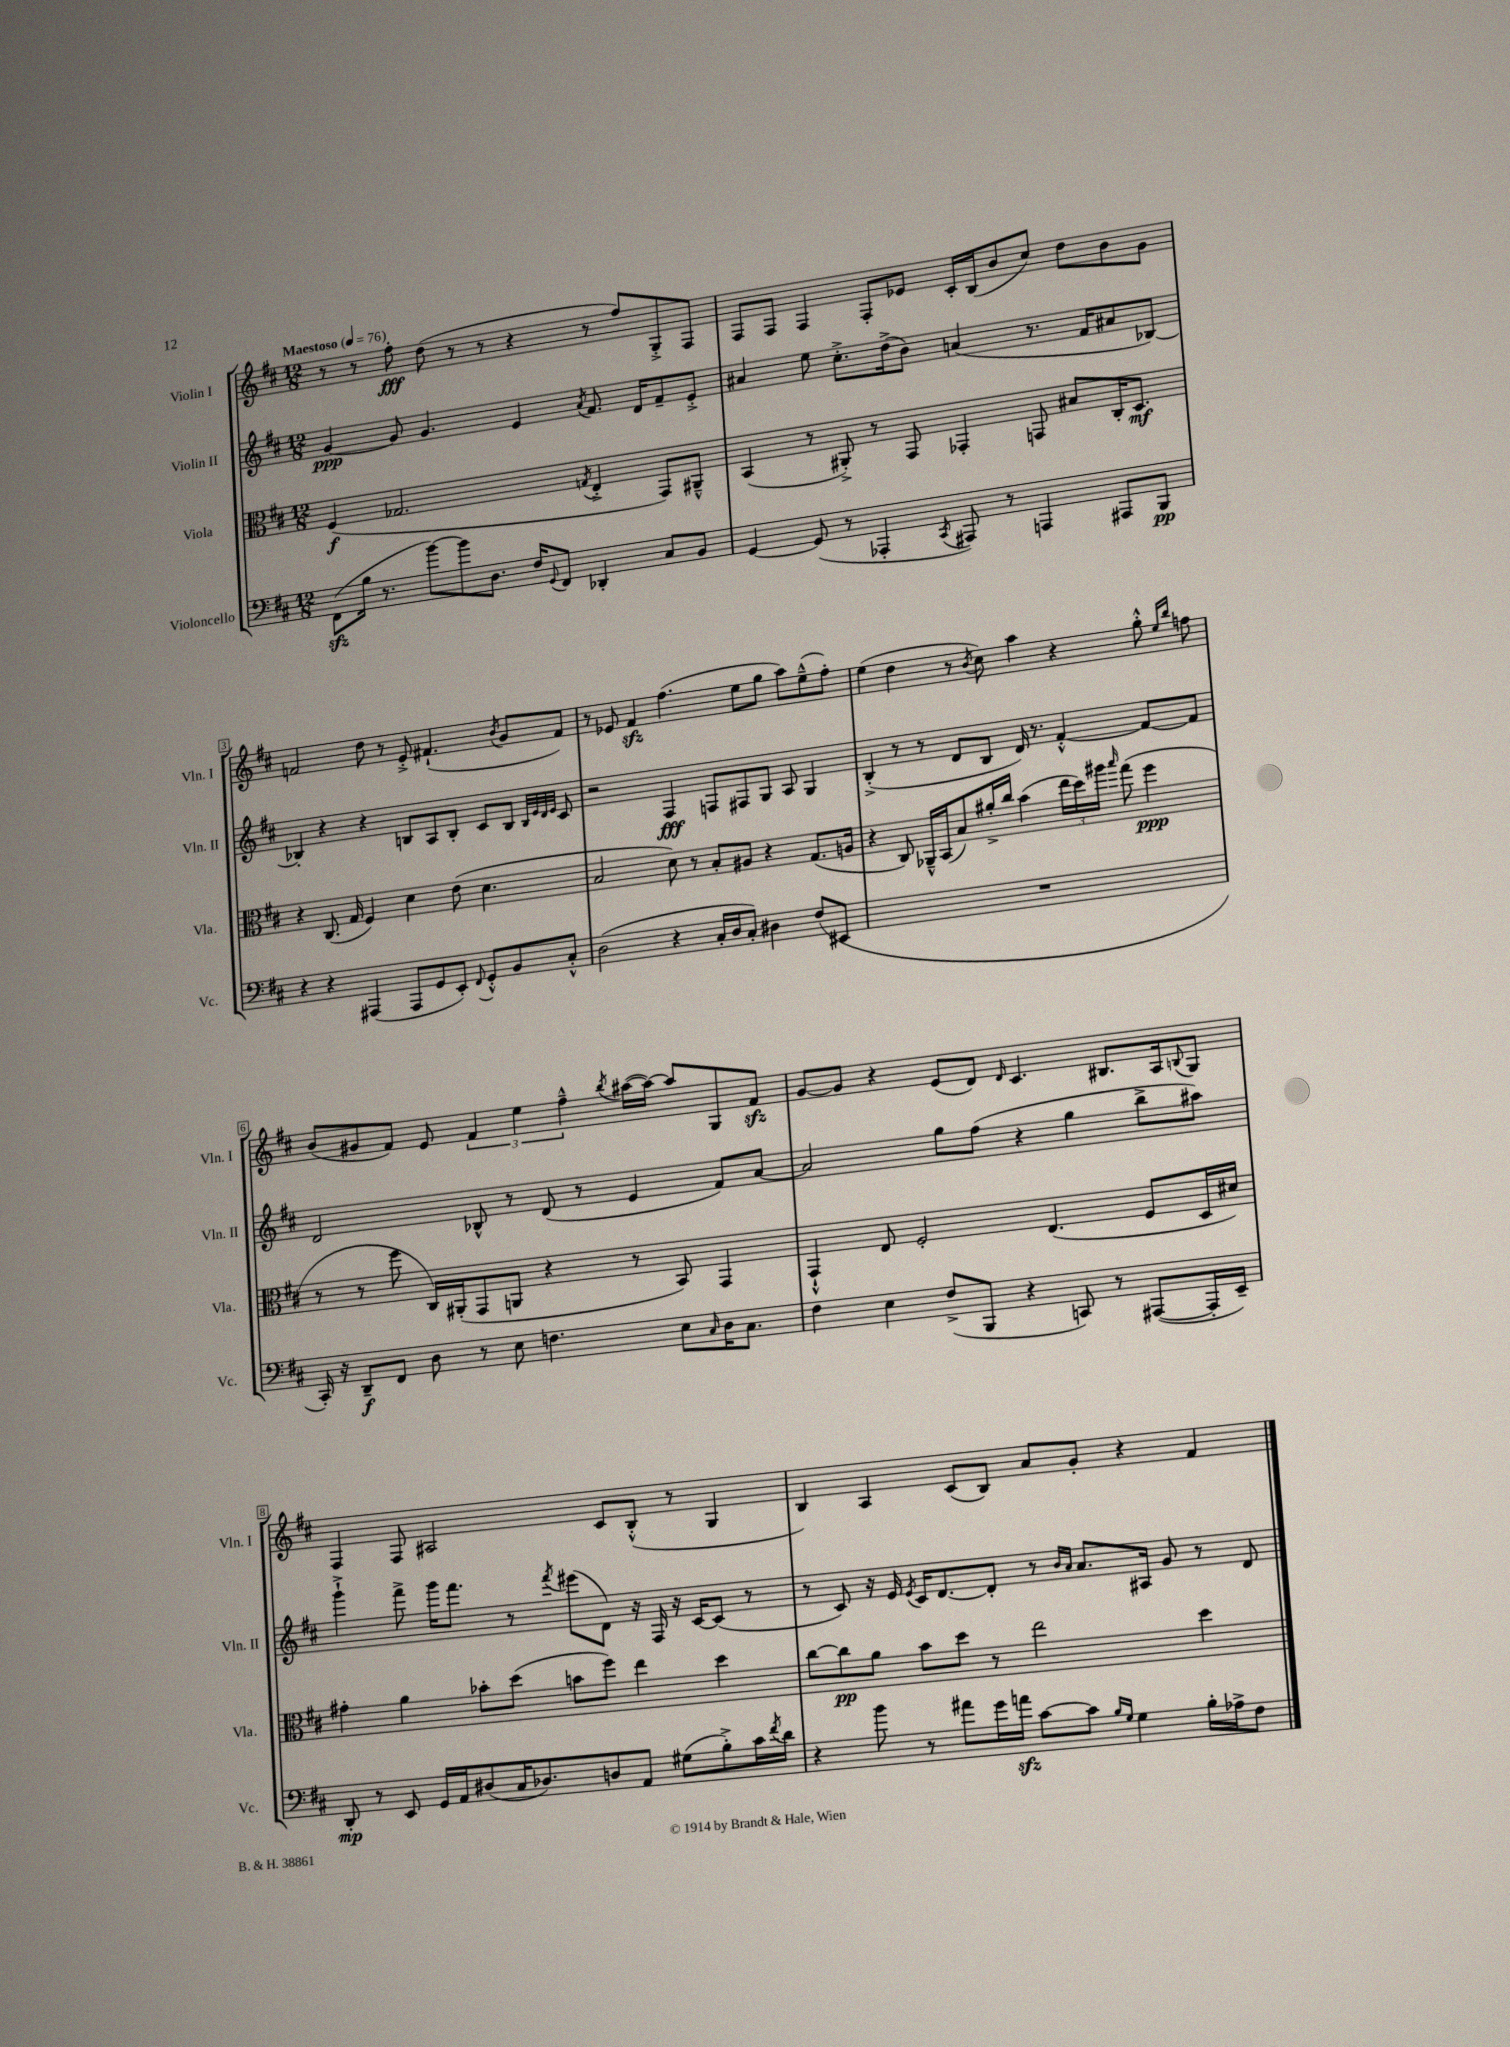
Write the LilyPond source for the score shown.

<<
\new StaffGroup <<
\new Staff = "s0" \with { instrumentName = "Violin I" shortInstrumentName = "Vln. I" } {
    \clef treble \key d \major \numericTimeSignature \time 12/8 \tempo "Maestoso" 4 = 76
    r8 r8 fis''8-.\fff d''8( r8 r8 r4 r8 fis''8) g8-.-> fis8 |
    fis8 fis8 fis4 fis8-. ees'8 cis'16-. b16( b'8 cis''8) d''8 b'8 g'8 |
    f'2 d''8 r8 e'8-.-> fis'4.-!( \acciaccatura { b'8 } g'8 fis'8) |
    r8 ees'8 fis'4\sfz fis''4.( e''8 g''8 a''8) e''8---^( fis''8-.) |
    e''4( d''4 r8 \acciaccatura { b'8 } cis''8) a''4 r4 g''8-.-^ \grace { e''16 b''16 } f''8 |
    b'8( gis'8 fis'8) e'8 \tuplet 3/2 { fis'4 e''4 fis''4---^ } \acciaccatura { b''8 } ais''16~( ais''16~) ais''8 g8 fis'8\sfz |
    g'8~ g'8 r4 e'8( d'8) \grace { d'16 } cis'4. bis8. a16 \appoggiatura { b8 } g8 |
    fis4 fis8 ais2 cis'8 b8-.-^( r8 g4 |
    b4) a4 cis'8( b8) a'8 g'8-. r4 fis'4 \bar "|." |
}
\new Staff = "s1" \with { instrumentName = "Violin II" shortInstrumentName = "Vln. II" } {
    \clef treble \key d \major \numericTimeSignature \time 12/8
    g'4~\ppp g'8 g'4. e'4 \acciaccatura { a'8 } fis'8. d'16 fis'8-- e'8-.-> |
    ais'4 e''8 cis''8.-.-> d''16->( b'8) a'4( r8. fis'16 ais'8 bes8~) |
    bes4-. r4 r4 b8 a8 b8-. cis'8 b8 \grace { b32 e'32 d'32 e'32 } cis'8 |
    r2 fis4\fff f8 fis8 g8 a8 g4 |
    b4-.->( r8 r8 d'8 b8 d'16) r8. fis'4~-.-^ fis'8~ fis'8 |
    d'2 bes8-^ r8 d'8( r8 e'4 fis'8) a'8~ |
    a'2 g''8 fis''8( r4 g''4 b''8-> ais''8) |
    g'''4-!-> fis'''8-> g'''16 fis'''8. r8 \acciaccatura { fis'''8 } eis'''8( d'8) r16 fis16 r16 cis'16~ cis'8( r8 |
    r8 cis'8) r16 e'16 \acciaccatura { e'8 } cis'16 d'8.~ d'8-. r8 \grace { b'16 a'16 } a'8. ais16 g'8 r8 d'8 \bar "|." |
}
\new Staff = "s2" \with { instrumentName = "Viola" shortInstrumentName = "Vla." } {
    \clef alto \key d \major \numericTimeSignature \time 12/8
    fis4\f( ges2. \acciaccatura { g8 } e4-.-> g,8) ais,8---^ |
    b,4( r8 ais,8-.->) r8 g,8 ges,4-. g,8 bis8 cis16-. d8.\mf |
    r4 cis8.( g16 fis4) d'4 e'8( d'4. |
    b2 d'8) r8 b8-. ais8 r4 g8.( a16 |
    r4 cis8) aes,16---^ b,16( b8) ais'16-.-> cis''16 b'4( \tuplet 3/2 { e''16 d''16) ais''16 } \grace { b''16 } g''8( fis''4\ppp |
    r8 r8 fis''8 cis16) ais,16-.( g,8 a,8 r4 r8 b,8) g,4 |
    g,4-!-^ e8 fis2-. e4.( fis8 d16 dis'16) |
    gis'4-. a'4 bes'8-. d''8( b'8 fis''8) e''4 d''4 |
    cis''8~ cis''8\pp a'8 b'8 d''8 r8 e''2 d''4 \bar "|." |
}
\new Staff = "s3" \with { instrumentName = "Violoncello" shortInstrumentName = "Vc." } {
    \clef bass \key d \major \numericTimeSignature \time 12/8
    fis,8\sfz( b16 r8. b'8~) b'8 d8. fis16 \appoggiatura { g,8 } fis,8 des,4-. cis8 b,8 |
    g,4~ g,8( r8 aes,,4-. \acciaccatura { cis,8 } ais,,8) r8 a,,4 ais,,8 b,,8\pp |
    r4 r4 ais,,4( ais,,8 g,8 e,8-.) \appoggiatura { fis,8 } g,8-.-^ b,8 cis8-.-^ |
    d2( r4 cis16-. d16 cis8-.) dis4 fis8( eis,8 |
    R1. |
    cis,16-.) r16 d,8--\f fis,8 d8 r8 e8 f4. e8 \grace { cis16 } d16 cis8. |
    fis4 e4 fis8->( b,,8 r4 c,8) r8 ais,,8~( ais,,16-. e,16--) |
    d,8-.\mp r8 e,8 g,16 a,16 dis8( cis16 des8.) d8 a,8 gis8( b8-.->) cis'16 \acciaccatura { fis'8 } d'16 |
    r4 b'8 r8 ais'8 g'16 a'16\sfz cis'8~ cis'8 \grace { b16 g16 } g4 b16-. aes16-> fis8 \bar "|." |
}
>>
>>
\layout { \context { \Score \override BarNumber.stencil = #(make-stencil-boxer 0.1 0.3 ly:text-interface::print) } }
